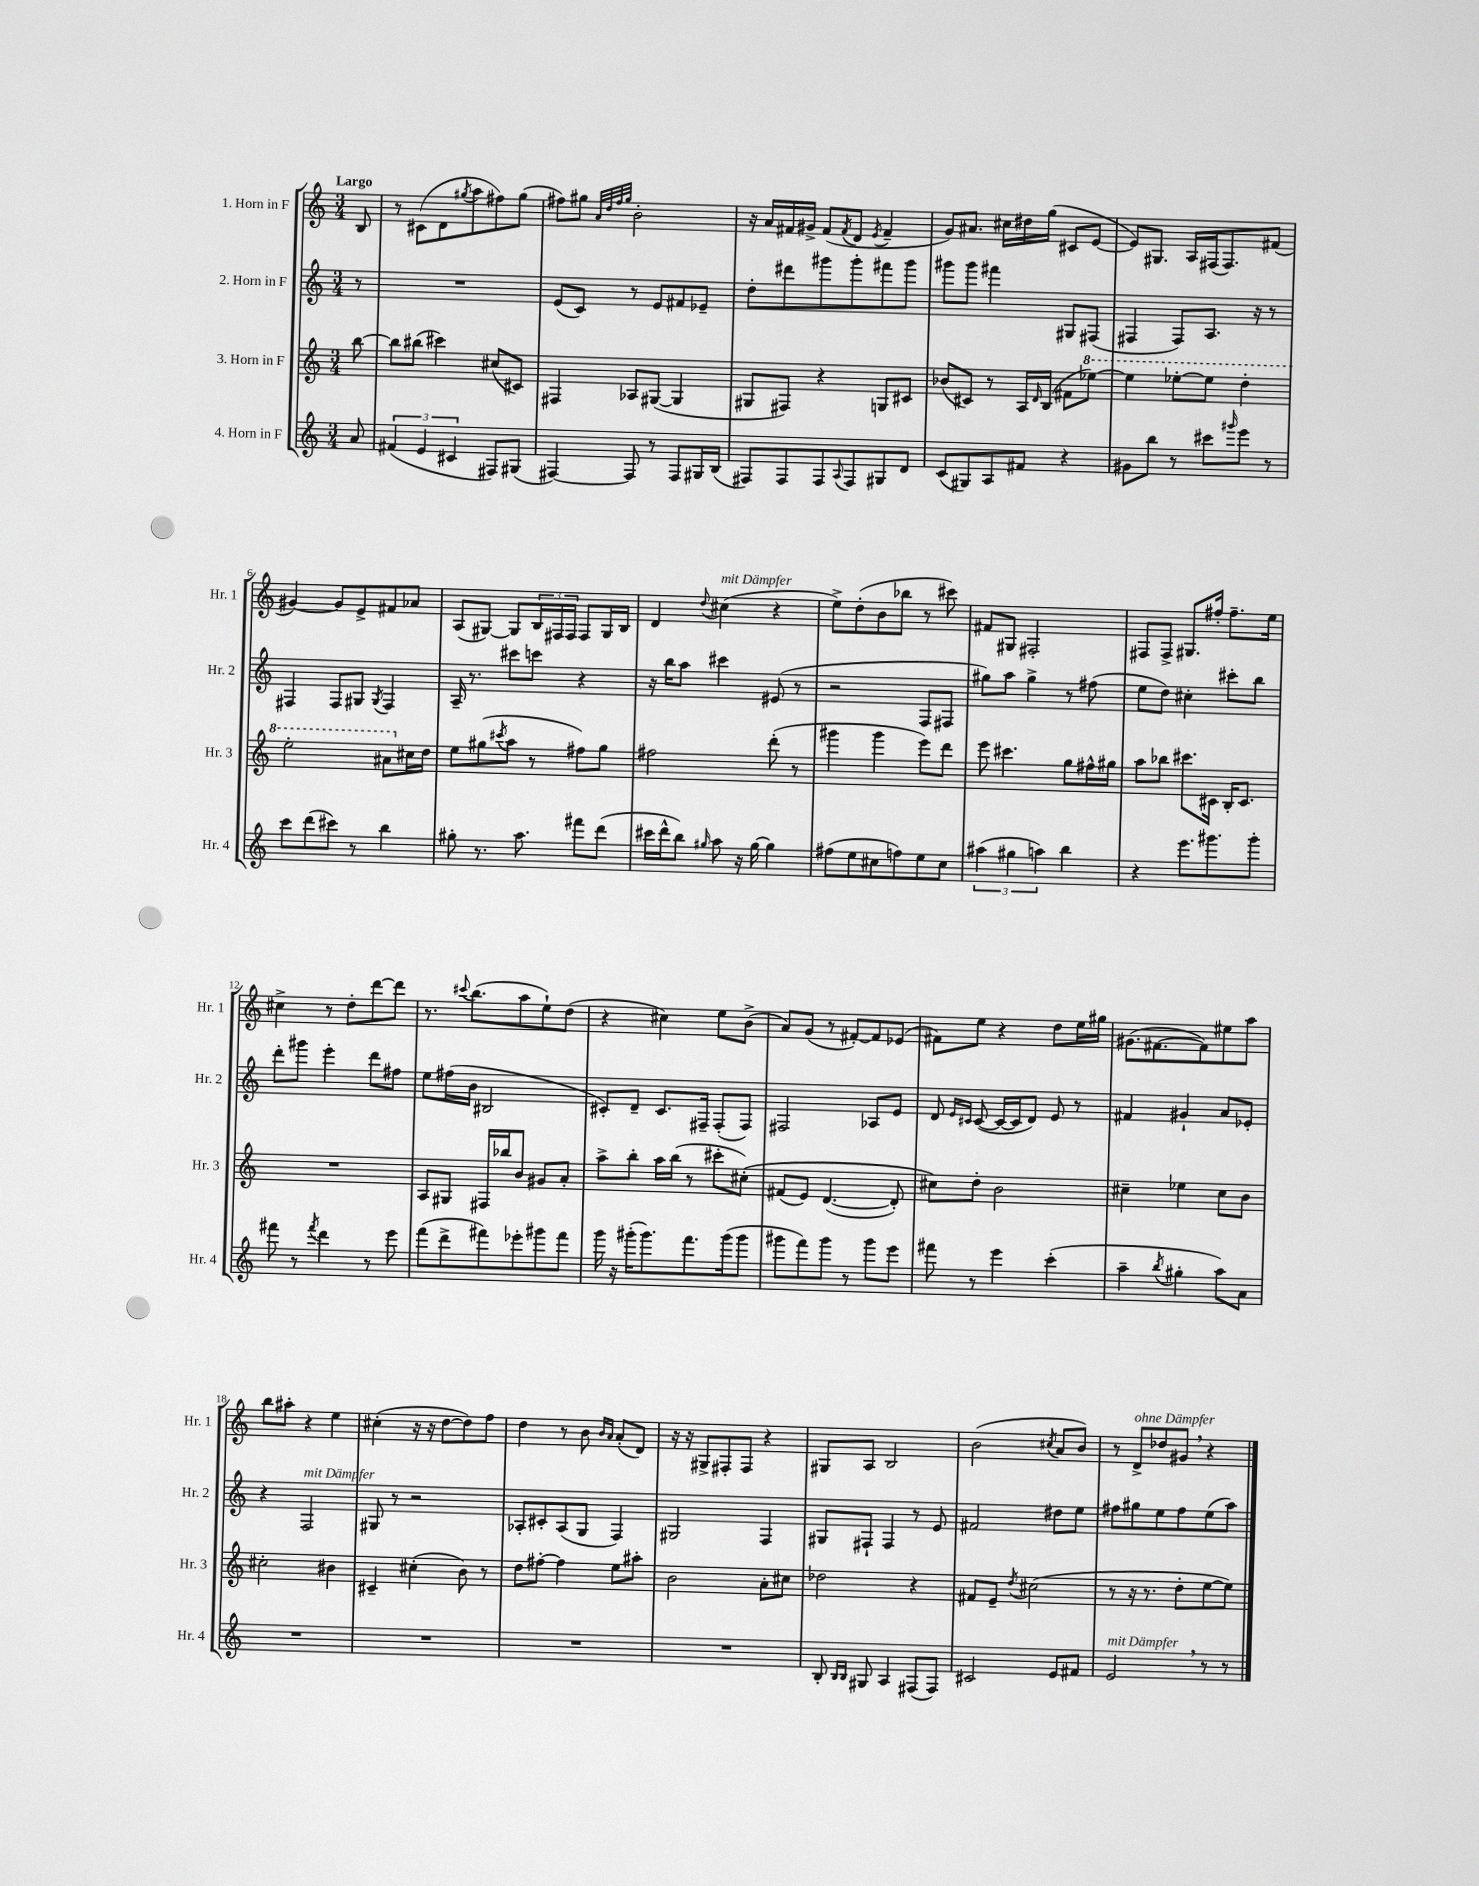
<<
\new StaffGroup <<
\new Staff = "s0" \with { instrumentName = "1. Horn in F" shortInstrumentName = "Hr. 1" } {
    \clef treble \key c \major \numericTimeSignature \time 3/4 \partial 8 \tempo "Largo"
    b8 |
    r8 cis'8( d'8 \acciaccatura { gis''8 } a''8 fis''8) gis''8( |
    fis''8) gis''8 \grace { a'32 d''32 fis''32 gis''32 } b'2-. |
    r16 a'16 fis'16 gis'16-> fis'8( \acciaccatura { fis'8 } d'8 \acciaccatura { e'8 } fis'4-- |
    g'8) ais'8. cis''16 dis''16 g''16( cis'8 e'8~ |
    e'8) gis8. a16 fis16( fis8.) fis'8( |
    gis'4~) gis'8 e'8-> fis'8 aes'8 |
    a8( gis8~) gis8 \tuplet 3/2 { b16 fis16 fis16 } fis8 gis16 b16 |
    d'4 \appoggiatura { d''8 } cis''4^\markup { \italic "mit Dämpfer" }( r4 |
    e''8->) d''8-.( b'8 bes''8 r8 cis'''8) |
    fis'8 gis8 fis2-. |
    fis8 fis8-> gis8. fis''16-. fis''8.-- e''16 |
    cis''4-> r8 d''8-. d'''8~ d'''8 |
    r8. \appoggiatura { cis'''8 } b''8.( a''8 e''8-!) d''8( |
    r4 cis''4) e''8 b'8->( |
    a'8) g'8( r8 fis'8~-.) fis'8 ees'8( |
    fis'8) e''8 r4 d''8 e''16 gis''16 |
    gis'8.( fis'8.~ fis'8) eis''8 a''8 |
    b''8 ais''8-. r4 e''4 |
    cis''4-.( r16 r16 d''8~ d''8) f''8 |
    d''4 r8 b'8 \grace { b'16 a'16 } a'8-.( d'8) |
    r16 r16 gis8-> fis8-. fis8 r4 |
    gis8 a8 b2 |
    b'2( \acciaccatura { cis''8 } a'8 b'8) |
    r8 d'8->^\markup { \italic "ohne Dämpfer" } des''8 gis'8 \breathe r4 \bar "|." |
}
\new Staff = "s1" \with { instrumentName = "2. Horn in F" shortInstrumentName = "Hr. 2" } {
    \clef treble \key c \major \numericTimeSignature \time 3/4 \partial 8
    r8 |
    R2. |
    e'8( c'8) r8 e'8 fis'8 ees'8-- |
    d''8-. dis'''8 gis'''8 gis'''8-. fis'''8 gis'''8 |
    gis'''8 gis'''8 fis'''4 gis8 fis8( |
    fis4 fis8) a8. r16 r8 |
    fis4 fis8 gis8 \acciaccatura { gis8 } fis4 |
    a16-- r8. cis'''8 c'''8 r4 |
    r16 b''16 a''8 cis'''4 eis'8( r8 |
    r2 f8 fis8 |
    gis''8) a''8 gis''4-> r8 fis''8( |
    e''8 d''8) cis''4-. cis'''8-. b''8 |
    d'''8-. gis'''8 e'''4-. d'''8 fis''8 |
    e''8 fis''16( b'16 bis2 |
    cis'8-.) d'8-- cis'8. fis16-- fis8-.( fis8) |
    fis2 aes8 e'8 |
    d'8 \grace { e'16 cis'16 } cis'8~( cis'16~ cis'16 d'8) e'8 r8 |
    fis'4 gis'4-! a'8 ees'8-. |
    r4 f2^\markup { \italic "mit Dämpfer" } |
    gis8 r8 r2 |
    aes8-. cis'8-. aes8( g8 f4) |
    gis2 f4 |
    gis8 fis8-! fis4 r8 e'8 |
    fis'2 dis''8 e''8 |
    fis''8 gis''8 e''8 fis''8 e''8( a''8) \bar "|." |
}
\new Staff = "s2" \with { instrumentName = "3. Horn in F" shortInstrumentName = "Hr. 3" } {
    \clef treble \key c \major \numericTimeSignature \time 3/4 \partial 8
    b''8~ |
    b''8 bis''8( cis'''4) cis''8( cis'8) |
    fis4 aes8 gis8~( gis4 |
    gis8 fis8) r4 g8 cis'8 |
    bes'8( cis'8) r8 a16 \grace { d'16 } b16( fis'8 \ottava #1 ees'''8~) |
    ees'''4 ees'''8~-. ees'''8 d'''4-. |
    e'''2-. ais''8 \ottava #0 cis''16 d''16 |
    e''8 gis''8( \acciaccatura { cis'''8 } a''8 r8 fis''8) gis''8 |
    fis''2 d'''8-.( r8 |
    gis'''4 gis'''4 e'''8) d'''8 |
    e'''8 cis'''4. g''8 fis''16-^ gis''16 |
    a''8 bes''8 cis'''8. cis'16 b16-. cis'8. |
    R2. |
    a8 gis8 fis16 bes''16 b'8 gis'8 a'8-. |
    a''8-> b''8-. a''16 b''16( r8 cis'''8-. cis''8-.)\( |
    fis'8( e'8) d'4.~( d'8-.) |
    cis''8\) d''8-. b'2 |
    cis''4-- ees''4 cis''8 b'8 |
    cis''2-. bis'4 |
    cis'4-- cis''4-.( b'8) r8 |
    d''8 fis''8~-. fis''4 e''8 ais''8-. |
    b'2 a'8-. cis''8 |
    des''2 r4 |
    fis'8 e'8-- \acciaccatura { d''8 } cis''2( |
    r8 r16 r8. d''8-. e''8~ e''8) \bar "|." |
}
\new Staff = "s3" \with { instrumentName = "4. Horn in F" shortInstrumentName = "Hr. 4" } {
    \clef treble \key c \major \numericTimeSignature \time 3/4 \partial 8
    a'8 |
    \tuplet 3/2 { fis'4( e'4 cis'4 } fis8) gis8( |
    fis4~) fis8 r8 fis8 gis16 b16( |
    fis8) fis8 fis8 \appoggiatura { a8 } fis8 gis8 d'8 |
    c'8( gis8) a8 fis'8 r4 |
    gis'8 b''8 r8 cis'''8 \grace { gis'''16 } e'''8 r8 |
    c'''8 d'''8( cis'''8) r8 b''4 |
    gis''8-. r8. a''8. fis'''8 d'''8( |
    cis'''16 d'''16-^ b''8) \grace { gis''16 } a''8 r16 gis''16~ gis''4 |
    fis''8( e''8 cis''8 f''8) e''8 cis''8 |
    \tuplet 3/2 { ais''4( gis''4 a''4) } b''4 |
    r4 e'''8. gis'''8. gis'''8-. |
    fis'''8 r8 \acciaccatura { fis'''8 } d'''4 r8 e'''8 |
    f'''8( d'''8-> fis'''8) ees'''8-. gis'''8 fis'''8 |
    g'''16 r16 gis'''16-.( gis'''8.) f'''8. gis'''16( gis'''8 |
    gis'''8 f'''8) gis'''8 r8 gis'''8 e'''8 |
    fis'''8 r8 e'''4 c'''4-.( |
    a''4-- \acciaccatura { b''8 } gis''4-. a''8) a'8 |
    R2. |
    R2. |
    R2. |
    R2. |
    b8-. \grace { b16 b16 } gis8 a4 fis8( fis8) |
    cis'2 e'8 fis'8 |
    e'2^\markup { \italic "mit Dämpfer" } \breathe r8 r8 \bar "|." |
}
>>
>>
